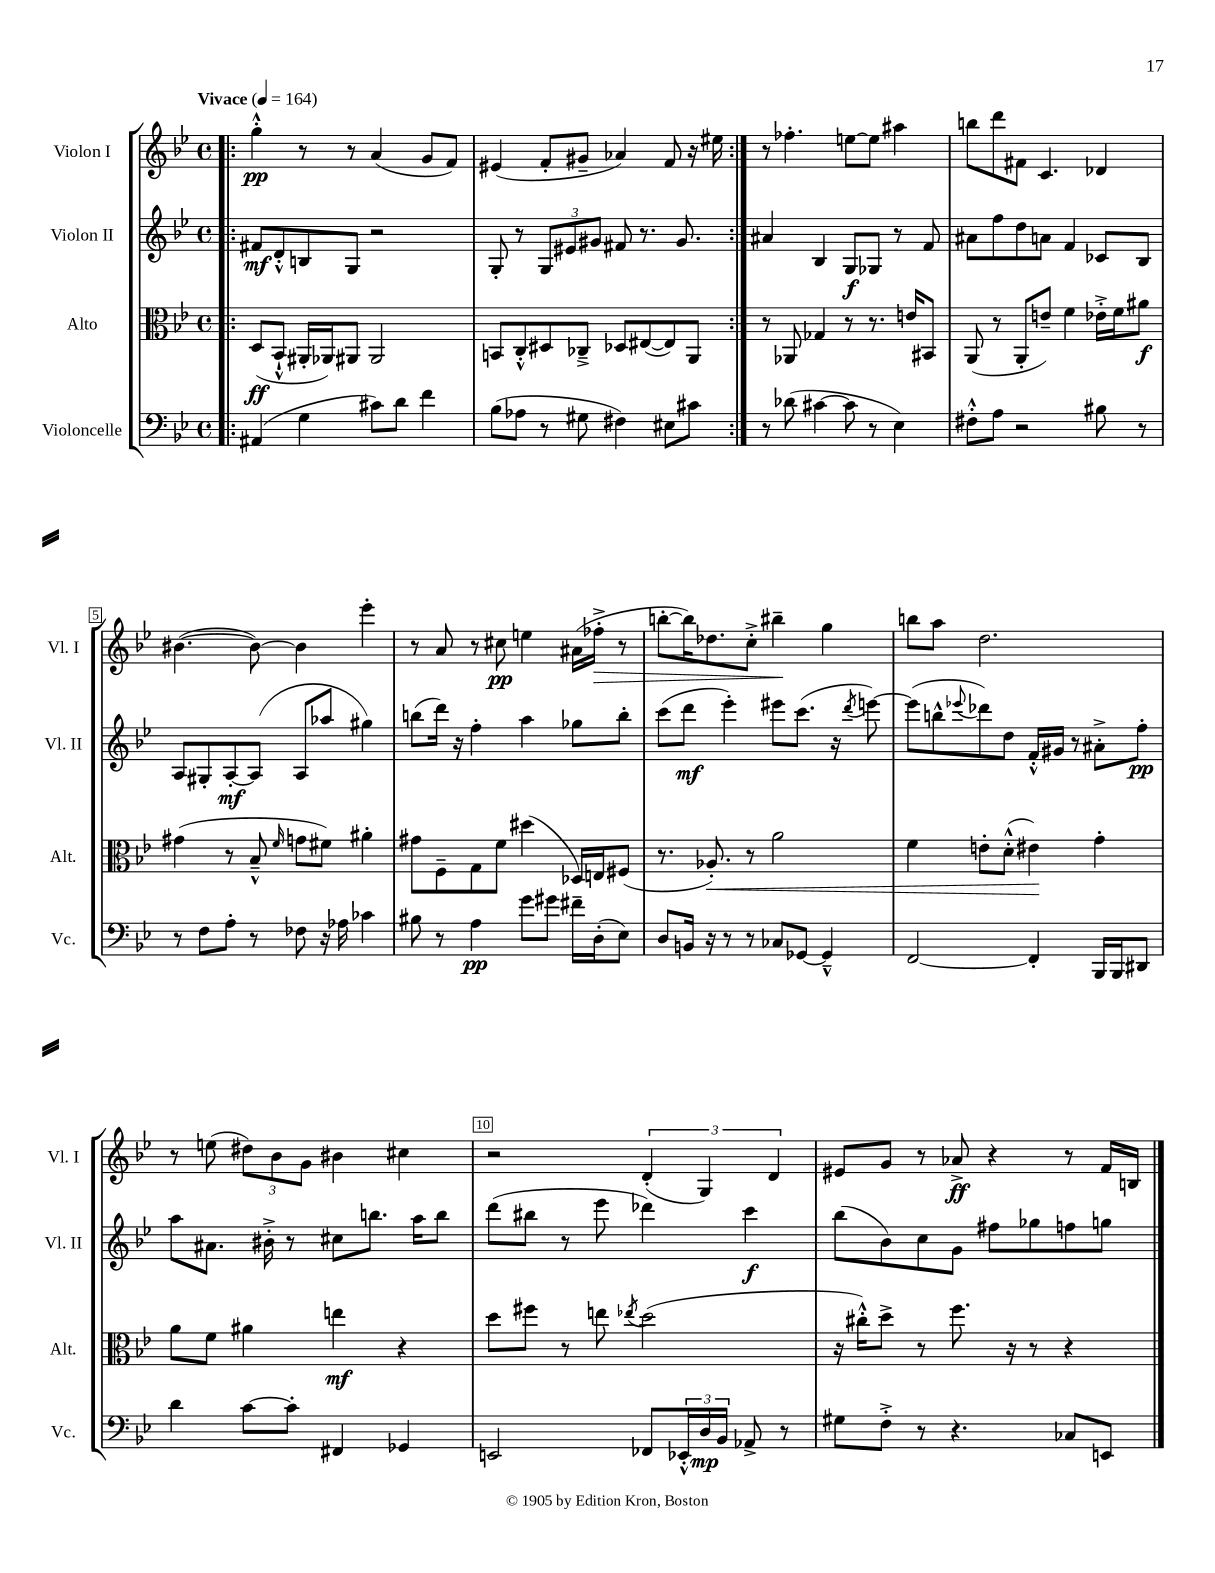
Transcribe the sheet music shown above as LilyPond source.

<<
\new StaffGroup <<
\new Staff = "s0" \with { instrumentName = "Violon I" shortInstrumentName = "Vl. I" } {
    \clef treble \key bes \major \defaultTimeSignature \time 4/4 \tempo "Vivace" 4 = 164
    \repeat volta 2 { \bar ".|:" g''4-.-^\pp r8 r8 a'4( g'8 f'8) |
    eis'4( f'8-. gis'8-- aes'4) f'8 r16 eis''16 | }
    r8 fes''4.-. e''8~ e''8 ais''4 |
    b''8 d'''8 fis'8 c'4. des'4 |
    bis'4.~( bis'8~) bis'4 ees'''4-. |
    r8 a'8 r8 cis''8\pp e''4 ais'16( fes''16-.->\> r8 |
    b''8~-. b''16) des''8. c''8-.-> bis''4--\! g''4 |
    b''8 a''8 d''2. |
    r8 e''8( \tuplet 3/2 { dis''8) bes'8 g'8 } bis'4 cis''4 |
    r2 \tuplet 3/2 { d'4-.( g4) d'4 } |
    eis'8 g'8 r8 aes'8->\ff r4 r8 f'16 b16 \bar "|." |
}
\new Staff = "s1" \with { instrumentName = "Violon II" shortInstrumentName = "Vl. II" } {
    \clef treble \key bes \major \defaultTimeSignature \time 4/4
    \repeat volta 2 { \bar ".|:" fis'8\mf d'8-.-^ b8 g8 r2 |
    g8-. r8 \tuplet 3/2 { g8 eis'8 gis'8 } fis'8 r8. gis'8. | }
    ais'4 bes4 g8\f ges8 r8 f'8 |
    ais'8 f''8 d''8 a'8 f'4 ces'8 bes8 |
    a8 gis8-. a8~-.\mf a8( a8 aes''8 gis''4) |
    b''8( d'''16) r16 f''4-. a''4 ges''8 b''8-. |
    c'''8( d'''8\mf ees'''4-.) eis'''8 c'''8.( r16 \acciaccatura { d'''8 } e'''8~) |
    e'''8( b''8-^ \appoggiatura { ees'''8 } des'''8) d''8 f'16-.-^ gis'16 r8 ais'8-.-> f''8-.\pp |
    a''8 ais'8. bis'16-.-> r8 cis''8 b''8. a''16 b''8 |
    d'''8( bis''8 r8 ees'''8 des'''4) c'''4\f |
    bes''8( bes'8) c''8 g'8 fis''8 ges''8 f''8 g''8 \bar "|." |
}
\new Staff = "s2" \with { instrumentName = "Alto" shortInstrumentName = "Alt." } {
    \clef alto \key bes \major \defaultTimeSignature \time 4/4
    \repeat volta 2 { \bar ".|:" d8\ff( bes,8-!-^ ais,16-. aes,16) ais,8 ais,2 |
    b,8 c8-.-^ dis8 ces8---> des8 eis8~( eis8) a,8 | }
    r8 aes,8 ges4 r8 r8. e'16 bis,8 |
    a,8( r8 a,8-. e'8--) f'4 ees'16-.-> f'16 ais'8\f |
    gis'4( r8 bes8---^ \grace { f'16 } g'8 fis'8) ais'4-. |
    gis'8 f8-- g8 f'8 dis''4( des16) e16 fis8( |
    r8. aes8.-.\<) r8 a'2 |
    f'4 e'8-. d'8-.-^( eis'4\!) g'4-. |
    a'8 f'8 ais'4 e''4\mf r4 |
    d''8 fis''8 r8 e''8 \acciaccatura { ees''8 } d''2( |
    r16 cis''16-.-^) d''8-> r8 f''8. r16 r8 r4 \bar "|." |
}
\new Staff = "s3" \with { instrumentName = "Violoncelle" shortInstrumentName = "Vc." } {
    \clef bass \key bes \major \defaultTimeSignature \time 4/4
    \repeat volta 2 { \bar ".|:" ais,4( g4 cis'8) d'8 f'4 |
    bes8( aes8 r8 gis8 fis4) eis8 cis'8 | }
    r8 des'8( cis'4~ cis'8 r8 ees4) |
    fis8-.-^ a8 r2 bis8 r8 |
    r8 f8 a8-. r8 fes8 r16 aes16 ces'4 |
    bis8 r8 a4\pp g'8 gis'8 fis'16-- d16-.( ees8) |
    d8 b,16 r16 r8 r8 ces8 ges,8~ ges,4---^ |
    f,2~ f,4-. bes,,16 bes,,16 dis,8 |
    d'4 c'8~ c'8-. fis,4 ges,4 |
    e,2 fes,8 \tuplet 3/2 { ees,16-.-^ d16\mp bes,16 } aes,8-> r8 |
    gis8 f8-.-> r8 r4. ces8 e,8 \bar "|." |
}
>>
>>
\layout { \context { \Score \override BarNumber.break-visibility = ##(#f #t #t) barNumberVisibility = #(every-nth-bar-number-visible 5) \override BarNumber.stencil = #(make-stencil-boxer 0.1 0.3 ly:text-interface::print) } }
